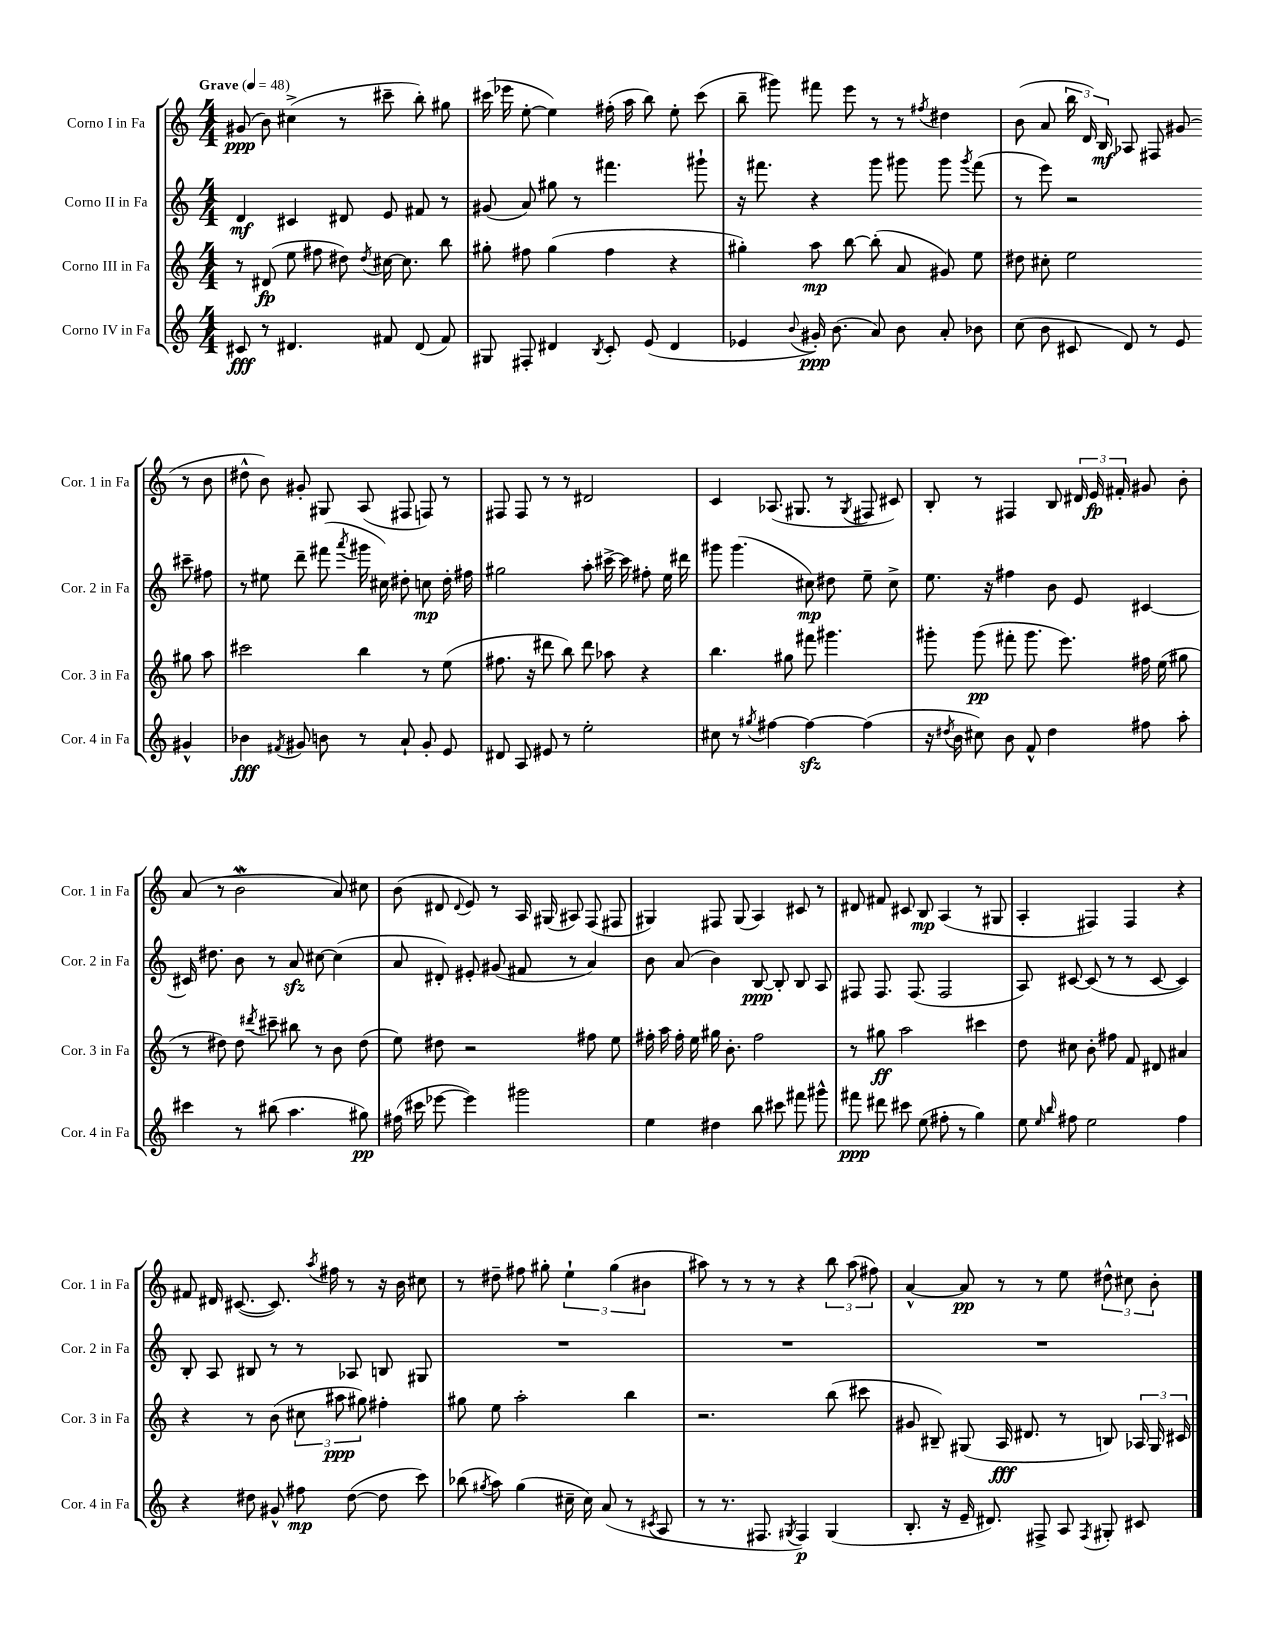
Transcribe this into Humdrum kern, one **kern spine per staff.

**kern	**kern	**kern	**kern
*staff4	*staff3	*staff2	*staff1
*clefG2	*clefG2	*clefG2	*clefG2
*k[]	*k[]	*k[]	*k[]
*M4/4	*M4/4	*M4/4	*M4/4
*MM48	*MM48	*MM48	*MM48
8c#	8r	4d	(8g#
8r	(8d#	.	8b)
4.d#	8ee	4c#	(4cc#^
.	8ff#	.	.
.	8dd#)	8d#	8r
.	8qdd#	.	.
8f#	[16cc#	8e	8ccc#~
.	8.cc#]	.	.
(8d#	.	8f#	8bb')
8f#)	8bb	8r	8gg#
=	=	=	=
8G#	8gg#'	(8g#	(16ccc#
.	.	.	16eee-
8F#'	8ff#	8a)	[8ee'
4d#	(4gg#	8gg#	4ee])
.	.	8r	.
8qB	.	.	.
8c'	4ff#	4.fff#	(16ff#'
.	.	.	16aa
(8e	.	.	8bb)
4d#	4r	.	8ee'
.	.	8ggg#`	(8ccc#
=	=	=	=
4e-	4gg#')	16r	8bb~
.	.	8.fff#	.
.	.	.	8ggg#)
8qqb	.	.	.
16g#')	8aa	4r	8fff#
(8.b	.	.	.
.	[8bb	.	8eee
8a)	(8bb']	8ggg	8r
8b	8a	8ggg#	8r
.	.	.	8qff#
8a'	8g#)	8ggg#	4dd#
.	.	8qggg#	.
8b-	8ee	(8fff#	.
=	=	=	=
(8cc	8dd#	8r	(8b
8b	8cc#'	8eee)	8a
8c#	2ee	2r	24bb
.	.	.	24d)
.	.	.	24B
8d)	.	.	8A-
8r	.	.	8F#
8e	.	.	(8g#
4g#^^	8gg#	8ccc#~	8r
.	8aa	8ff#	8b
=	=	=	=
4b-	2ccc#	8r	8dd#^^
.	.	8ee#	8b)
8qf#	.	.	.
8g#	.	8ddd~	8g#'
8b	.	(8fff#	8G#
.	.	8qaaa	.
8r	4bb	16ggg#	(8A
.	.	16cc#)	.
8a`	.	8dd#'	8F#
8g#'	8r	8cc	8F)
8e	(8ee	16dd#'	8r
.	.	16ff#	.
=	=	=	=
8d#	8.ff#	2gg#	8F#
8A	.	.	8F#
.	16r	.	.
8e#	8ddd#	.	8r
8r	8bb)	.	8r
2ee'	8ddd#	8aa'	2d#
.	8aa-	[16ccc#^	.
.	.	16ccc#]	.
.	4r	8ff#'	.
.	.	16ee	.
.	.	16ddd#	.
=	=	=	=
8cc#	4.bb	8ggg#	4c
8r	.	(4.ggg#	.
8qgg#	.	.	.
[4ff#	.	.	(8.A-
.	8gg#	.	.
.	.	.	8.G#
4ff#_	8fff#	8cc#)	.
.	4.ggg#	8dd#	8r
.	.	.	8qG#
(4ff#]	.	8ee~	8F#
.	.	8cc#^	8c#)
=	=	=	=
16r	8ggg#'	8.ee	8B'
8qdd#	.	.	.
16b	.	.	.
8cc#)	(8ggg#	.	8r
.	.	16r	.
8b	8fff#'	4ff#	4F#
8f^^	8.ggg#	.	.
4dd#	.	8b	8B
.	8.eee)	.	.
.	.	8e	24d#
.	.	.	24e
.	.	.	24f#'
8ff#	16ff#	[4c#	8g#
.	(16ee	.	.
8aa'	8gg#	.	8b'
=	=	=	=
4ccc#	8r	16c#]	(8a
.	.	8.dd#	.
.	8dd#)	.	8r
8r	8dd#	8b	2b
.	8qddd#	.	.
(8bb#	8ccc#~	8r	.
4.aa	8bb#	8a	.
.	8r	[8cc#	.
.	8b	(4cc#]	8a)
8gg#)	(8dd#	.	8cc#
=	=	=	=
(16ff#	8ee)	8a	(8b
16ccc#	.	.	.
[8eee-	8dd#	8d#')	8d#
.	.	.	8qqd#
4eee-])	2r	8e#'	8e)
.	.	(8g#	8r
2ggg#	.	8f#	16A
.	.	.	(16G#
.	.	8r	8A#)
.	8ff#	4a)	(8F
.	8ee	.	8F#
=	=	=	=
4ee	16ff#'	8b	4G#)
.	16aa	.	.
.	16ff#'	(8a	.
.	16ee	.	.
4dd#	16gg#	4b)	8F#
.	8.b'	.	.
.	.	.	(8G#
8bb	2ff#	[8B	4A)
8ccc#	.	8B']	.
8fff#	.	8B	8c#
8ggg#^^	.	8A	8r
=	=	=	=
8fff#	8r	8F#	8d#
8ddd#	8gg#	8.F#	8f#
8ccc#	2aa	.	8c#
.	.	(8.F#	.
(8ee	.	.	8B
8ff#'	.	2F#	(4A
8r	.	.	.
4gg)	4ccc#	.	8r
.	.	.	8G#
=	=	=	=
8ee	8dd	8A)	4A'
16qqee	.	.	.
16qqbb	.	.	.
8ff#	8cc#	[8c#	.
2ee	8b'	(8c#]	4F#)
.	8ff#	8r	.
.	8f	8r	4F#
.	8d#	[8c#	.
4ff#	4a#	4c#])	4r
=	=	=	=
4r	4r	8B'	8f#
.	.	8A	16d#
.	.	.	([8.c#
8dd#	8r	8B#	.
8g#^^	(8b	8r	8.c#])
8ff#	12cc#	8r	.
.	.	.	8qaa
.	.	.	16ff#
.	12aa#	.	.
([8dd#	.	8A-	8r
.	12gg#)	.	.
8dd#]	4ff#'	8B	16r
.	.	.	16b
8ccc)	.	8G#	8cc#
=	=	=	=
(8bb-	8gg#	1r	8r
8qgg#	.	.	.
8aa)	8ee	.	8dd#~
(4gg#	2aa'	.	8ff#
.	.	.	8gg#'
16cc#~	.	.	6ee`
16cc#)	.	.	.
(8a	.	.	.
.	.	.	(6gg#
8r	4bb	.	.
.	.	.	6b#
8qc#	.	.	.
8A	.	.	.
=	=	=	=
8r	2.r	1r	8aa#)
8.r	.	.	8r
.	.	.	8r
8.F#	.	.	.
.	.	.	8r
8qG#	.	.	.
4F#)	.	.	4r
(4G#	(8bb	.	12bb
.	.	.	(12aa#
.	8ccc#	.	.
.	.	.	12ff#)
=	=	=	=
8.B'	8g#	1r	[4a^^
.	8B#~)	.	.
16r	.	.	.
16e~	(8G#	.	8a]
8.d#)	.	.	.
.	16A	.	8r
.	8.d#	.	.
8F#^	.	.	8r
8A	8r	.	8ee
8qF#	.	.	.
8G#'	8B)	.	12dd#^^
.	.	.	12cc#
8c#	24A-	.	.
.	24G#	.	12b'
.	24c#	.	.
==	==	==	==
*-	*-	*-	*-
